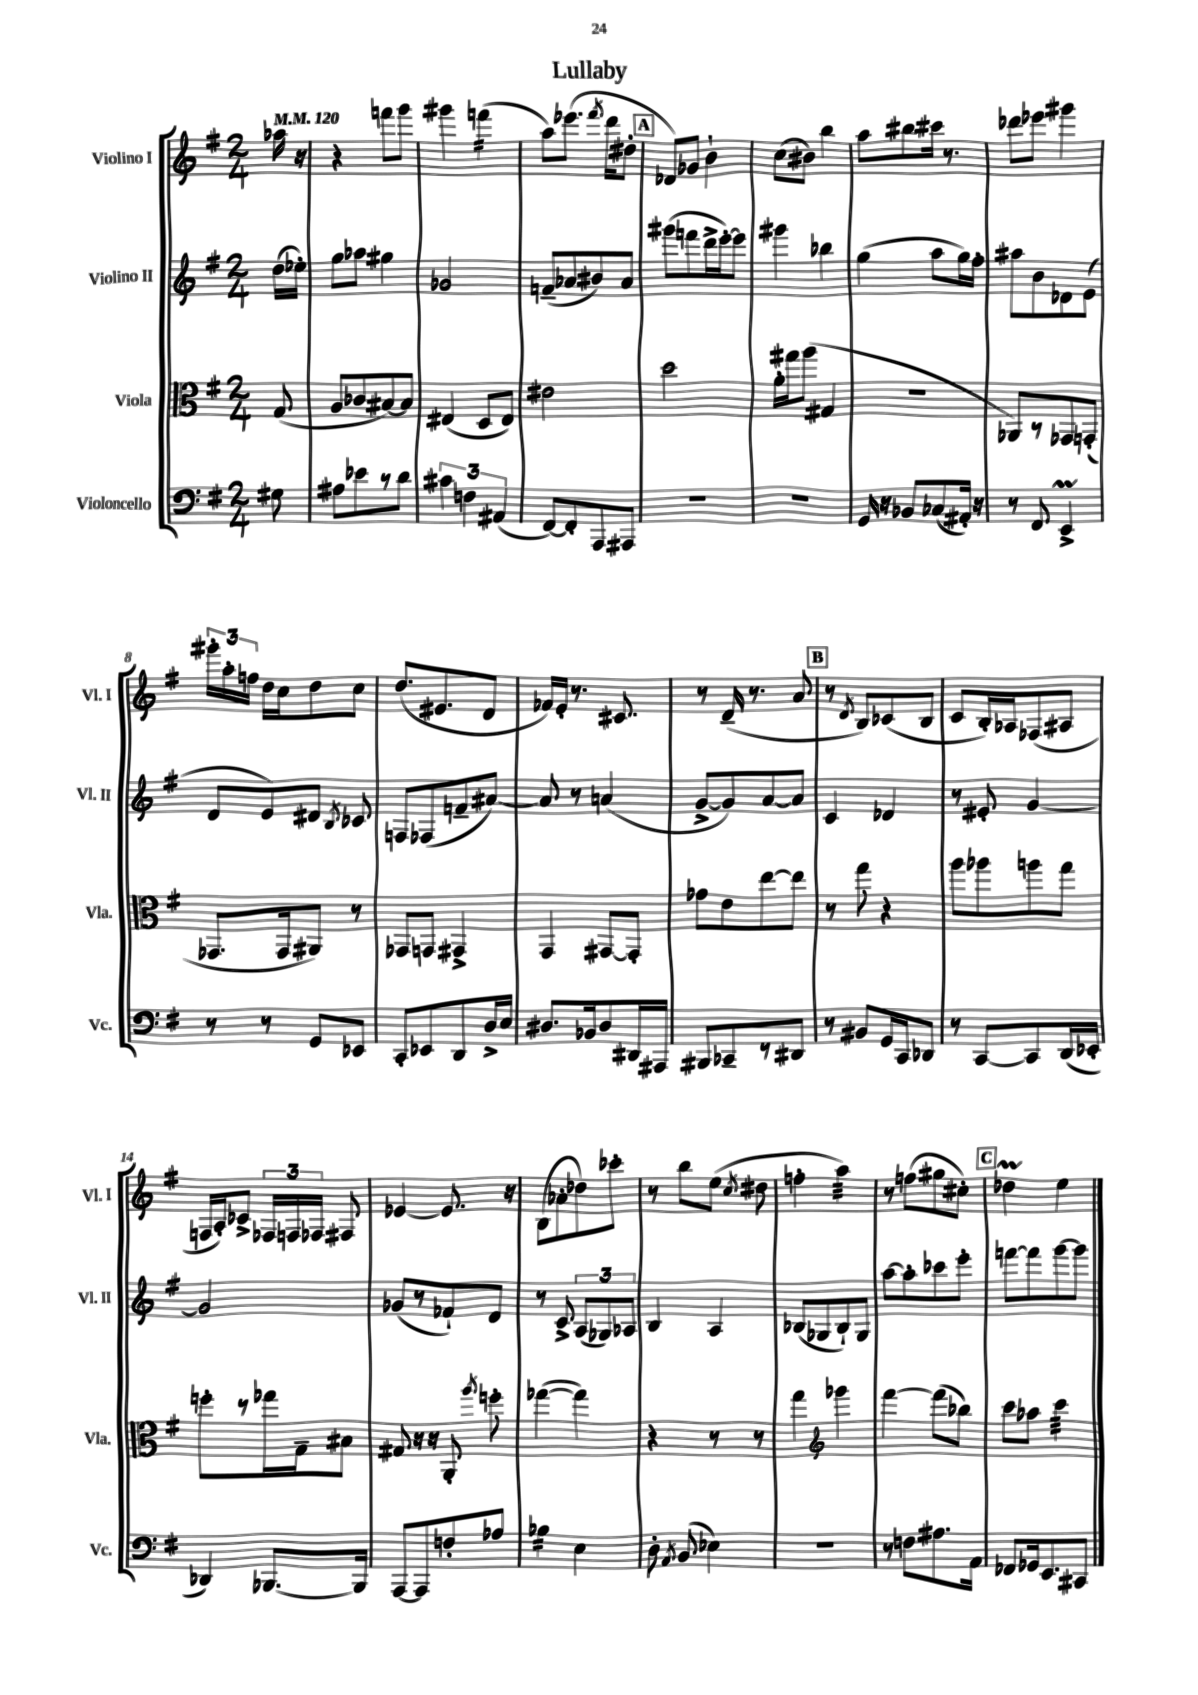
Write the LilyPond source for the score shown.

\header { title = "Lullaby" }
<<
\new StaffGroup <<
\new Staff = "s0" \with { instrumentName = "Violino I" shortInstrumentName = "Vl. I" } {
    \clef treble \key g \major \numericTimeSignature \time 2/4 \partial 8 \tempo 4 = 120
    \autoBeamOff aes''16 r16 |
    r4 f'''8[ g'''8] |
    gis'''4 f'''4:16( |
    a''8[) ees'''8.]( \acciaccatura { fis'''8 } d'''16[ dis''8]-. |
    \mark \markup { \box "A" } des'8[) ges'8] b'4-! |
    c''8[( bis'8]) b''4 |
    a''8[ bis''8 cis'''16] r8. |
    des'''8[ ees'''8] gis'''4 |
    \tuplet 3/2 { gis'''16[-. a''16-. f''16] } d''16[ c''16 d''8 c''8] |
    d''8.[( eis'8. d'8] |
    fes'16[) e'16]-. r8. cis'8. |
    r8 d'16--( r8. a'8 |
    \mark \markup { \box "B" } r8 \acciaccatura { d'8 } b8[) ces'8( b8] |
    c'8[ b16-.) aes16 fes8( ais8] |
    f16[ a16-.) ces'8]-> \tuplet 3/2 { fes16[ f16 fes16] } fis8 |
    ees'4~ ees'8. r16 |
    b8[( aes'8-. des''8) ces'''8]-. |
    r8 b''8[ e''8]( \acciaccatura { c''8 } dis''8 |
    f''4-. a''4:32) |
    r8 f''8[( gis''8 cis''8]-.) |
    \mark \markup { \box "C" } des''4\prall e''4 \bar "|." |
}
\new Staff = "s1" \with { instrumentName = "Violino II" shortInstrumentName = "Vl. II" } {
    \clef treble \key g \major \numericTimeSignature \time 2/4 \partial 8
    \autoBeamOff d''16[( ees''16]-.) |
    g''8[ aes''8] gis''4 |
    ges'2 |
    f'8[--( aes'8 bis'8) aes'8] |
    \mark \markup { \box "A" } gis'''8[( f'''8 d'''16-> e'''16~-.) e'''8] |
    gis'''4 bes''4 |
    g''4( a''8[ g''16) fis''16]-. |
    ais''8[ b'8 des'8 e'8]( |
    d'8[ e'8) dis'8] \acciaccatura { b8 } ces'8 |
    f8[ fes8( f'8-- ais'8]~) |
    ais'8 r8 a'4( |
    g'8[~-> g'8) a'8~ a'8] |
    \mark \markup { \box "B" } c'4 des'4 |
    r8 eis'8-. g'4~ |
    g'2 |
    ges'8[( r8 fes'8-!) d'8] |
    r8 c'8-> \tuplet 3/2 { a8[( ges8) aes8] } |
    b4 a4 |
    bes8[( ges8 bes8-!) ges8] |
    a''8[~ a''8-. ces'''8 e'''8]-. |
    \mark \markup { \box "C" } f'''8[~ f'''8 g'''8~ g'''8] \bar "|." |
}
\new Staff = "s2" \with { instrumentName = "Viola" shortInstrumentName = "Vla." } {
    \clef alto \key g \major \numericTimeSignature \time 2/4 \partial 8
    \autoBeamOff g8( |
    a8[ ces'8 bis8~) bis8] |
    eis4( d8[ eis8]) |
    eis'2 |
    \mark \markup { \box "A" } d''2 |
    a'16[-. gis''16 a''8]( gis4 |
    r2 |
    aes,8[) r8 ges,8 g,8]-.( |
    ges,8.[ ges,16 ais,8]) r8 |
    ges,8[ g,8] gis,4-> |
    g,4 gis,8[~ gis,8]-. |
    ges'8[ e'8 e''8~ e''8] |
    \mark \markup { \box "B" } r8 g''8 r4 |
    a''8[ aes''8 a''8 g''8] |
    f''8[-. r8 ges''16 g16-- bis8] |
    gis8 r16 r16 a,8-. \acciaccatura { a''8 } f''8-. |
    ges''4~( ges''4) |
    r4 r8 r8 |
    g''4 \clef treble ges'''4 |
    fis'''4~ fis'''8[( bes''8]) |
    \mark \markup { \box "C" } c'''8[ aes''8] c'''4:32 \bar "|." |
}
\new Staff = "s3" \with { instrumentName = "Violoncello" shortInstrumentName = "Vc." } {
    \clef bass \key g \major \numericTimeSignature \time 2/4 \partial 8
    \autoBeamOff gis8 |
    ais8[ ees'8 r8 d'8] |
    \tuplet 3/2 { cis'4 f4 ais,4( } |
    fis,8[~) fis,8-. a,,8 ais,,8] |
    \mark \markup { \box "A" } r2 |
    R2 |
    g,16 r16 bes,8[ ces8( ais,16]-.) r16 |
    r8 fis,8 e,4->\prall |
    r8 r8 g,8[ ees,8] |
    c,8[-. ees,8 d,8 d16-> e16] |
    dis8.[ bes,16 dis8 dis,16 ais,,16] |
    bis,,8[ ces,8-- r8 dis,8] |
    \mark \markup { \box "B" } r8 bis,8[ g,16 c,16 des,8] |
    r8 c,8[~ c,8 d,16( ees,16]-. |
    des,4) bes,,8.[~ bes,,16] |
    a,,8[~ a,,8 f8-. aes8] |
    bes4:16 e4 |
    d8-. \acciaccatura { a,8 } b,8( ees4) |
    r2 |
    r8 f8[ ais8. a,16] |
    \mark \markup { \box "C" } fes,8[ ges,16 e,8. cis,8] \bar "|." |
}
>>
>>
